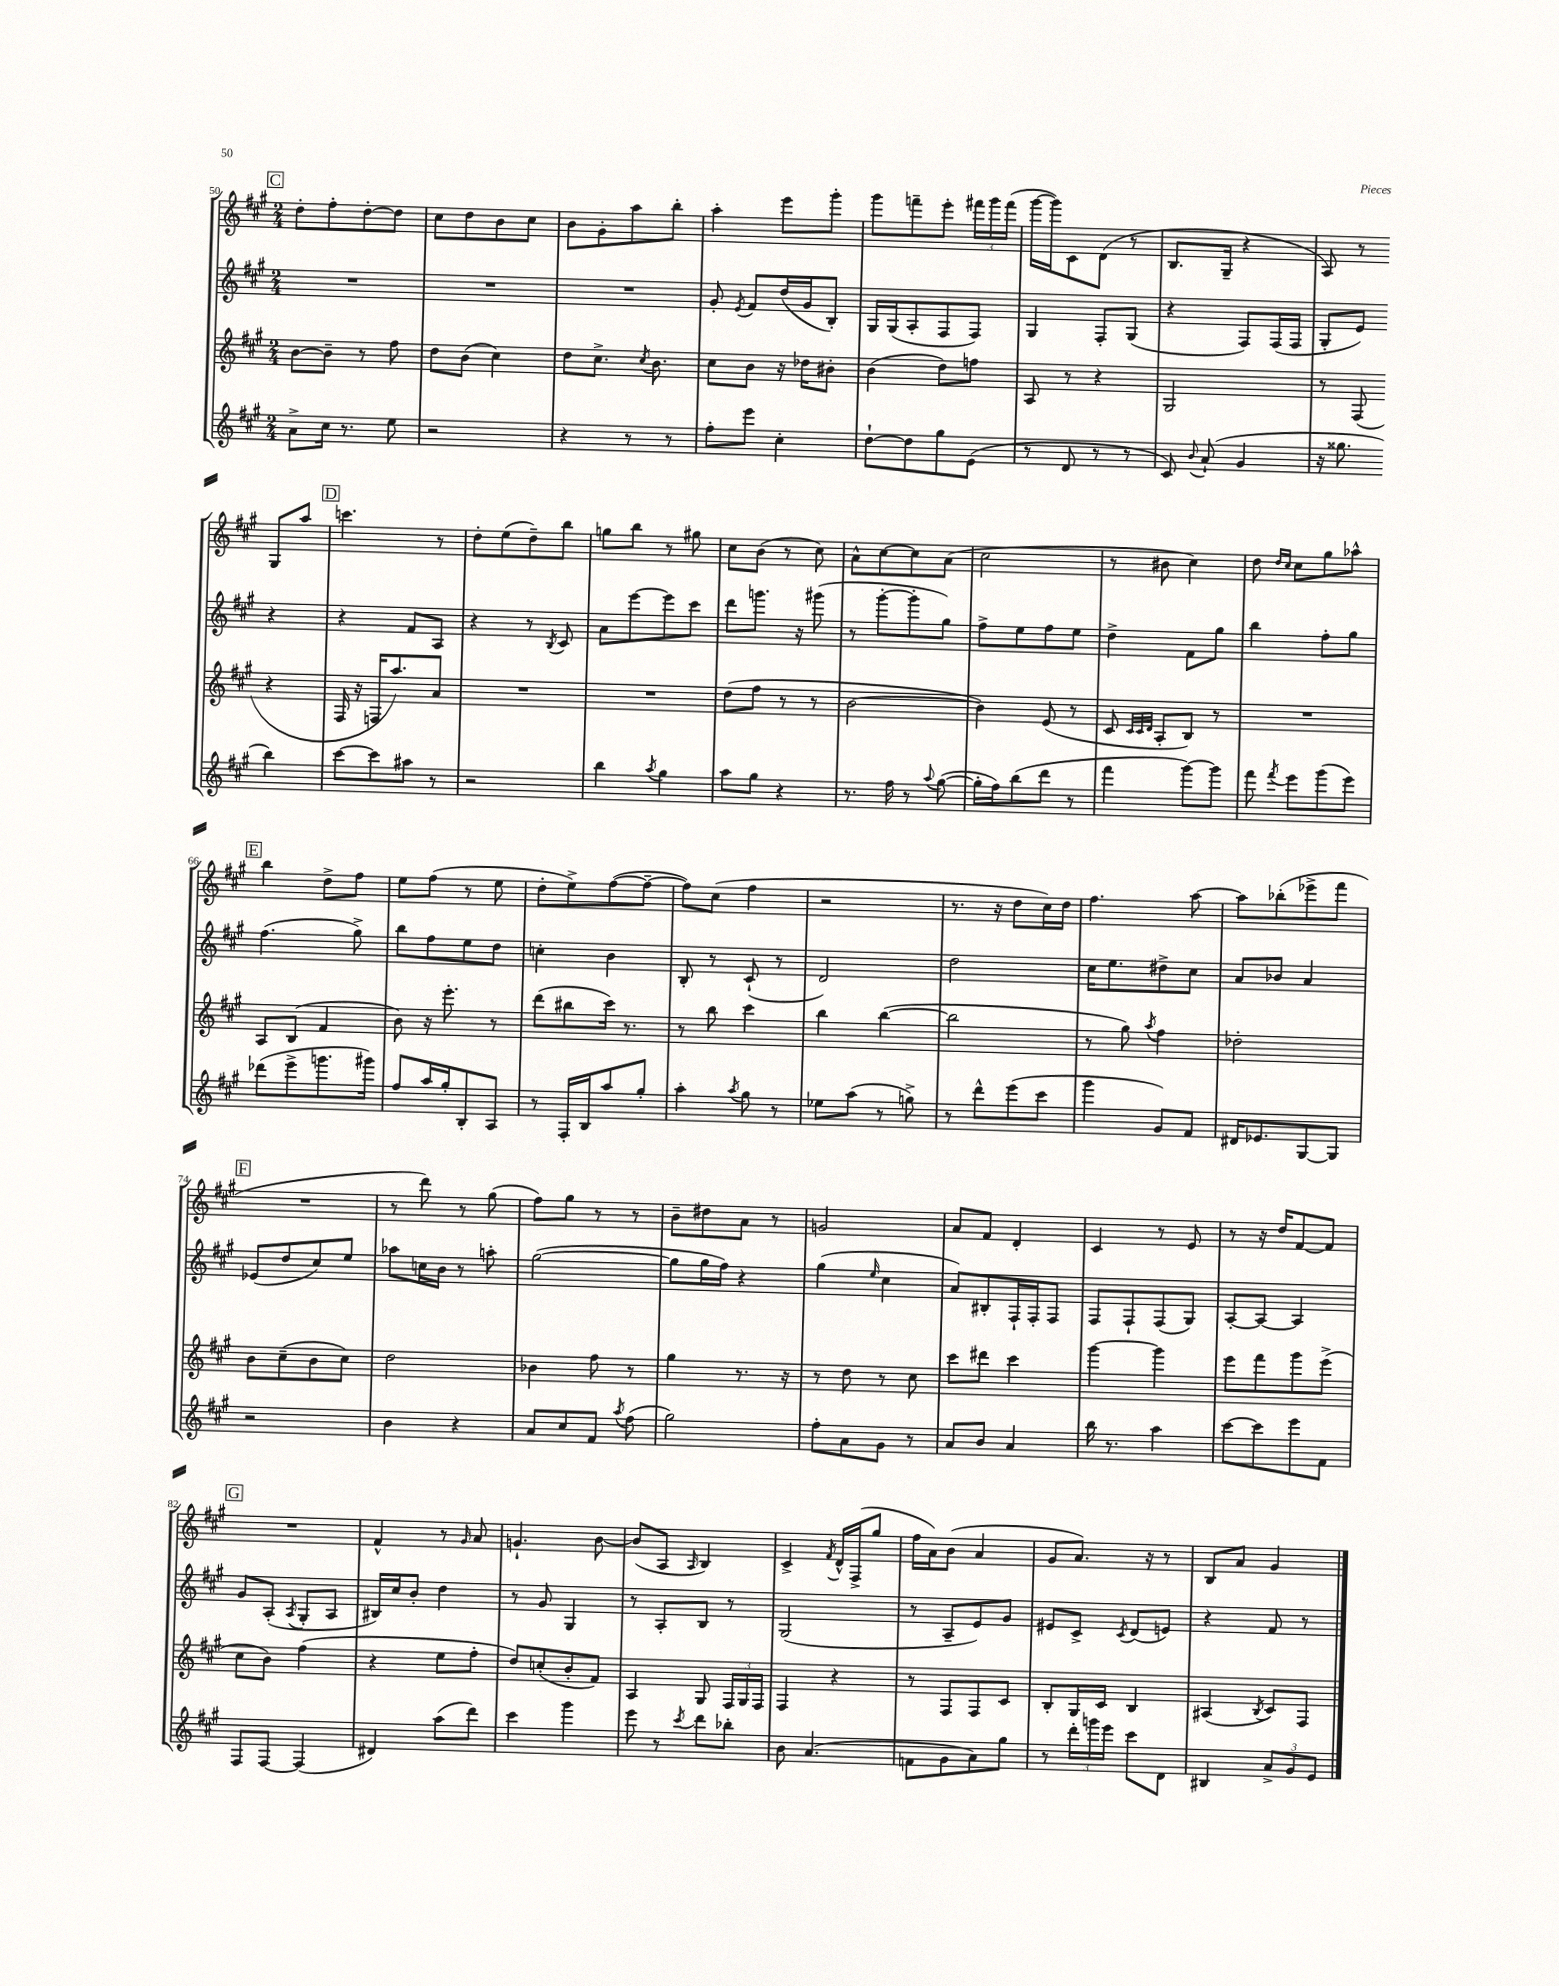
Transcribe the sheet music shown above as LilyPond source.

<<
\new StaffGroup <<
\new Staff = "s0" {
    \clef treble \key a \major \numericTimeSignature \time 2/4
    \autoBeamOff \mark \markup { \box "C" } d''8[-. fis''8-. d''8~-. d''8] |
    cis''8[ d''8 b'8 cis''8] |
    b'8[ gis'8-. a''8 b''8]-. |
    a''4-. e'''8[ gis'''8]-. |
    gis'''8[ f'''8-- e'''8]-. \tuplet 3/2 { fis'''16[ gis'''16 fis'''16]( } |
    gis'''16[~ gis'''16) cis'8 d'8]( r8 |
    b8.[ gis16]-- r4 |
    a8) r8 gis8[ a''8] |
    \mark \markup { \box "D" } c'''4. r8 |
    d''8[-. e''8( d''8--) b''8] |
    g''8[ b''8] r8 gis''8 |
    cis''8[ b'8]( r8 cis''8) |
    a'8[-^ cis''8~ cis''8 a'8]( |
    cis''2 |
    r8 bis'8 cis''4) |
    d''8 \grace { d''16[ cis''16] } cis''8[ gis''8 aes''8]-^ |
    \mark \markup { \box "E" } b''4 d''8[-> fis''8] |
    e''8[ fis''8]( r8 e''8 |
    d''8[-. e''8->) fis''8~( fis''8]~-- |
    fis''8[) cis''8]( fis''4 |
    r2 |
    r8. r16 d''8[ cis''16) d''16] |
    fis''4. a''8~ |
    a''8[ bes''8-.( ees'''8-> fis'''8] |
    \mark \markup { \box "F" } R2 |
    r8 d'''8) r8 gis''8( |
    fis''8[) gis''8] r8 r8 |
    b'8[-- dis''8 a'8] r8 |
    g'2 |
    a'8[ fis'8] d'4-. |
    cis'4 r8 e'8 |
    r8 r16 d''16[ fis'8~ fis'8] |
    \mark \markup { \box "G" } R2 |
    fis'4-^ r8 \grace { gis'16 } a'8 |
    g'4.-! b'8~ |
    b'8[( a8] \grace { a16 } b4) |
    cis'4-> \acciaccatura { fis'8 } d'16[-^ fis16->( gis''8] |
    fis''16[ a'16) b'8]( a'4 |
    gis'8[ a'8.]) r16 r8 |
    b8[ a'8] gis'4 \bar "|." |
}
\new Staff = "s1" {
    \clef treble \key a \major \numericTimeSignature \time 2/4
    \autoBeamOff \mark \markup { \box "C" } R2 |
    R2 |
    R2 |
    gis'8-. \acciaccatura { e'8 } fis'8[ d''16( gis'16 b8]-.) |
    gis16[ gis16( a8-. fis8 fis8]) |
    gis4 fis8[-. gis8]( |
    r4 fis8[) fis16( fis16] |
    gis8[-. e'8]) r4 |
    \mark \markup { \box "D" } r4 fis'8[ a8] |
    r4 r8 \acciaccatura { b8 } cis'8 |
    a'8[ e'''8~ e'''8 cis'''8] |
    d'''8[ g'''8.] r16 gis'''8( |
    r8 gis'''8[~-. gis'''8-. gis''8]) |
    fis''8[-> e''8 fis''8 e''8] |
    d''4-> fis'8[ gis''8] |
    b''4 fis''8[-. gis''8] |
    \mark \markup { \box "E" } fis''4.( gis''8->) |
    b''8[ fis''8 e''8 d''8] |
    c''4-. b'4 |
    b8-. r8 cis'8-!( r8 |
    d'2) |
    d''2 |
    cis''16[ e''8. dis''8-> cis''8] |
    a'8[ bes'8] a'4 |
    \mark \markup { \box "F" } ees'8[( d''8 cis''8) e''8] |
    aes''8[ c''16 b'16] r8 a''8-. |
    gis''2~( |
    gis''8[ gis''16 fis''16]) r4 |
    gis''4( \grace { e''16 } cis''4 |
    a'8[) bis8-. fis16-! fis16-. fis8] |
    fis8[ fis8-! fis8( gis8]) |
    a8[~-. a8]~ a4 |
    \mark \markup { \box "G" } gis'8[ a8]-.( \acciaccatura { a8 } gis8[-. a8] |
    bis16[) cis''16 b'8]-. d''4 |
    r8 gis'8 gis4 |
    r8 a8[-. b8] r8 |
    gis2( |
    r8 a8[-- e'8) gis'8] |
    eis'8[ cis'8]-> \acciaccatura { cis'8 } d'8[( e'8]) |
    r4 fis'8 r8 \bar "|." |
}
\new Staff = "s2" {
    \clef treble \key a \major \numericTimeSignature \time 2/4
    \autoBeamOff \mark \markup { \box "C" } b'8[~ b'8]-- r8 fis''8 |
    d''8[ b'8]( cis''4) |
    d''8[ cis''8.]-> \acciaccatura { cis''8 } b'8. |
    cis''8[ b'8] r16 des''16[ bis'8]-. |
    b'4( d''8[) f''8] |
    a8 r8 r4 |
    gis2 |
    r8 fis8( r4 |
    \mark \markup { \box "D" } fis16 r16 f16[ a''8.) a'8] |
    R2 |
    R2 |
    d''8[( fis''8] r8 r8 |
    b'2~ |
    b'4) e'8( r8 |
    cis'8 \grace { cis'32[ cis'32 d'32] } a8[-. b8]) r8 |
    R2 |
    \mark \markup { \box "E" } a8[ b8]( fis'4 |
    b'8) r16 e'''8.-. r8 |
    d'''8[( bis''8 cis'''16]) r8. |
    r8 b''8 cis'''4 |
    b''4 b''4~( |
    b''2 |
    r8 gis''8) \acciaccatura { a''8 } fis''4 |
    des''2-. |
    \mark \markup { \box "F" } b'8[ cis''8--( b'8 cis''8]) |
    d''2 |
    bes'4 fis''8 r8 |
    gis''4 r8. r16 |
    r8 d''8 r8 cis''8 |
    cis'''8[ dis'''8] cis'''4 |
    gis'''4~ gis'''4 |
    e'''8[ fis'''8 gis'''8 e'''8]->( |
    \mark \markup { \box "G" } cis''8[ b'8]) fis''4( |
    r4 e''8[ fis''8]-. |
    d''8[) c''8-.( b'8-. fis'8]) |
    a4 gis8 \tuplet 3/2 { fis16[ gis16 fis16] } |
    fis4 r4 |
    r8 fis8[ fis8 cis'8] |
    b8[-. gis16 cis'16] b4 |
    ais4( \acciaccatura { b8 } cis'8[) fis8] \bar "|." |
}
\new Staff = "s3" {
    \clef treble \key a \major \numericTimeSignature \time 2/4
    \autoBeamOff \mark \markup { \box "C" } a'8[-> cis''16] r8. e''8 |
    r2 |
    r4 r8 r8 |
    fis''8[-. e'''8] cis''4-. |
    d''8[~-! d''8 gis''8 e'8]( |
    r8 d'8 r8 r8 |
    cis'8) \appoggiatura { b'8 } a'8-!( gis'4 |
    r16 gisis''8. b''4) |
    \mark \markup { \box "D" } cis'''8[~ cis'''8 ais''8] r8 |
    r2 |
    b''4 \acciaccatura { a''8 } gis''4 |
    a''8[ gis''8] r4 |
    r8. fis''16 r8 \appoggiatura { a''8 } gis''8~( |
    gis''16[-. fis''16) b''8( d'''8] r8 |
    fis'''4 gis'''8[~) gis'''8] |
    fis'''8 \acciaccatura { fis'''8 } e'''8[ gis'''8( e'''8]) |
    \mark \markup { \box "E" } des'''8[( e'''8-> g'''8. gis'''16]) |
    fis''8[ a''16 gis''16-. b8-. a8] |
    r8 fis16[-. b16 a''8 gis''8]-. |
    a''4-. \acciaccatura { a''8 } gis''8 r8 |
    ees''8[ a''8]( r8 g''8->) |
    r8 d'''8[-^ e'''8( cis'''8] |
    gis'''4 gis'8[) fis'8] |
    dis'16[ ees'8. gis8~ gis8] |
    \mark \markup { \box "F" } r2 |
    b'4 r4 |
    a'8[ cis''8 fis'8] \acciaccatura { a''8 } fis''8( |
    gis''2) |
    fis''8[-. a'8 gis'8] r8 |
    a'8[ b'8] a'4 |
    b''16 r8. a''4 |
    cis'''8[~ cis'''8 e'''8 fis'8] |
    \mark \markup { \box "G" } fis8[ fis8]~ fis4( |
    dis'4) a''8[( d'''8]) |
    cis'''4 gis'''4 |
    e'''8 r8 \acciaccatura { cis'''8 } d'''8[ bes''8]-. |
    b'8 a'4.( |
    f'8[ gis'8 a'8) gis''8] |
    r8 \tuplet 3/2 { d'''16[-. g'''16 e'''16] } cis'''8[ d'8] |
    bis4 \tuplet 3/2 { a'8[-> gis'8 e'8] } \bar "|." |
}
>>
>>
\layout { \context { \Score currentBarNumber = #50 } }
